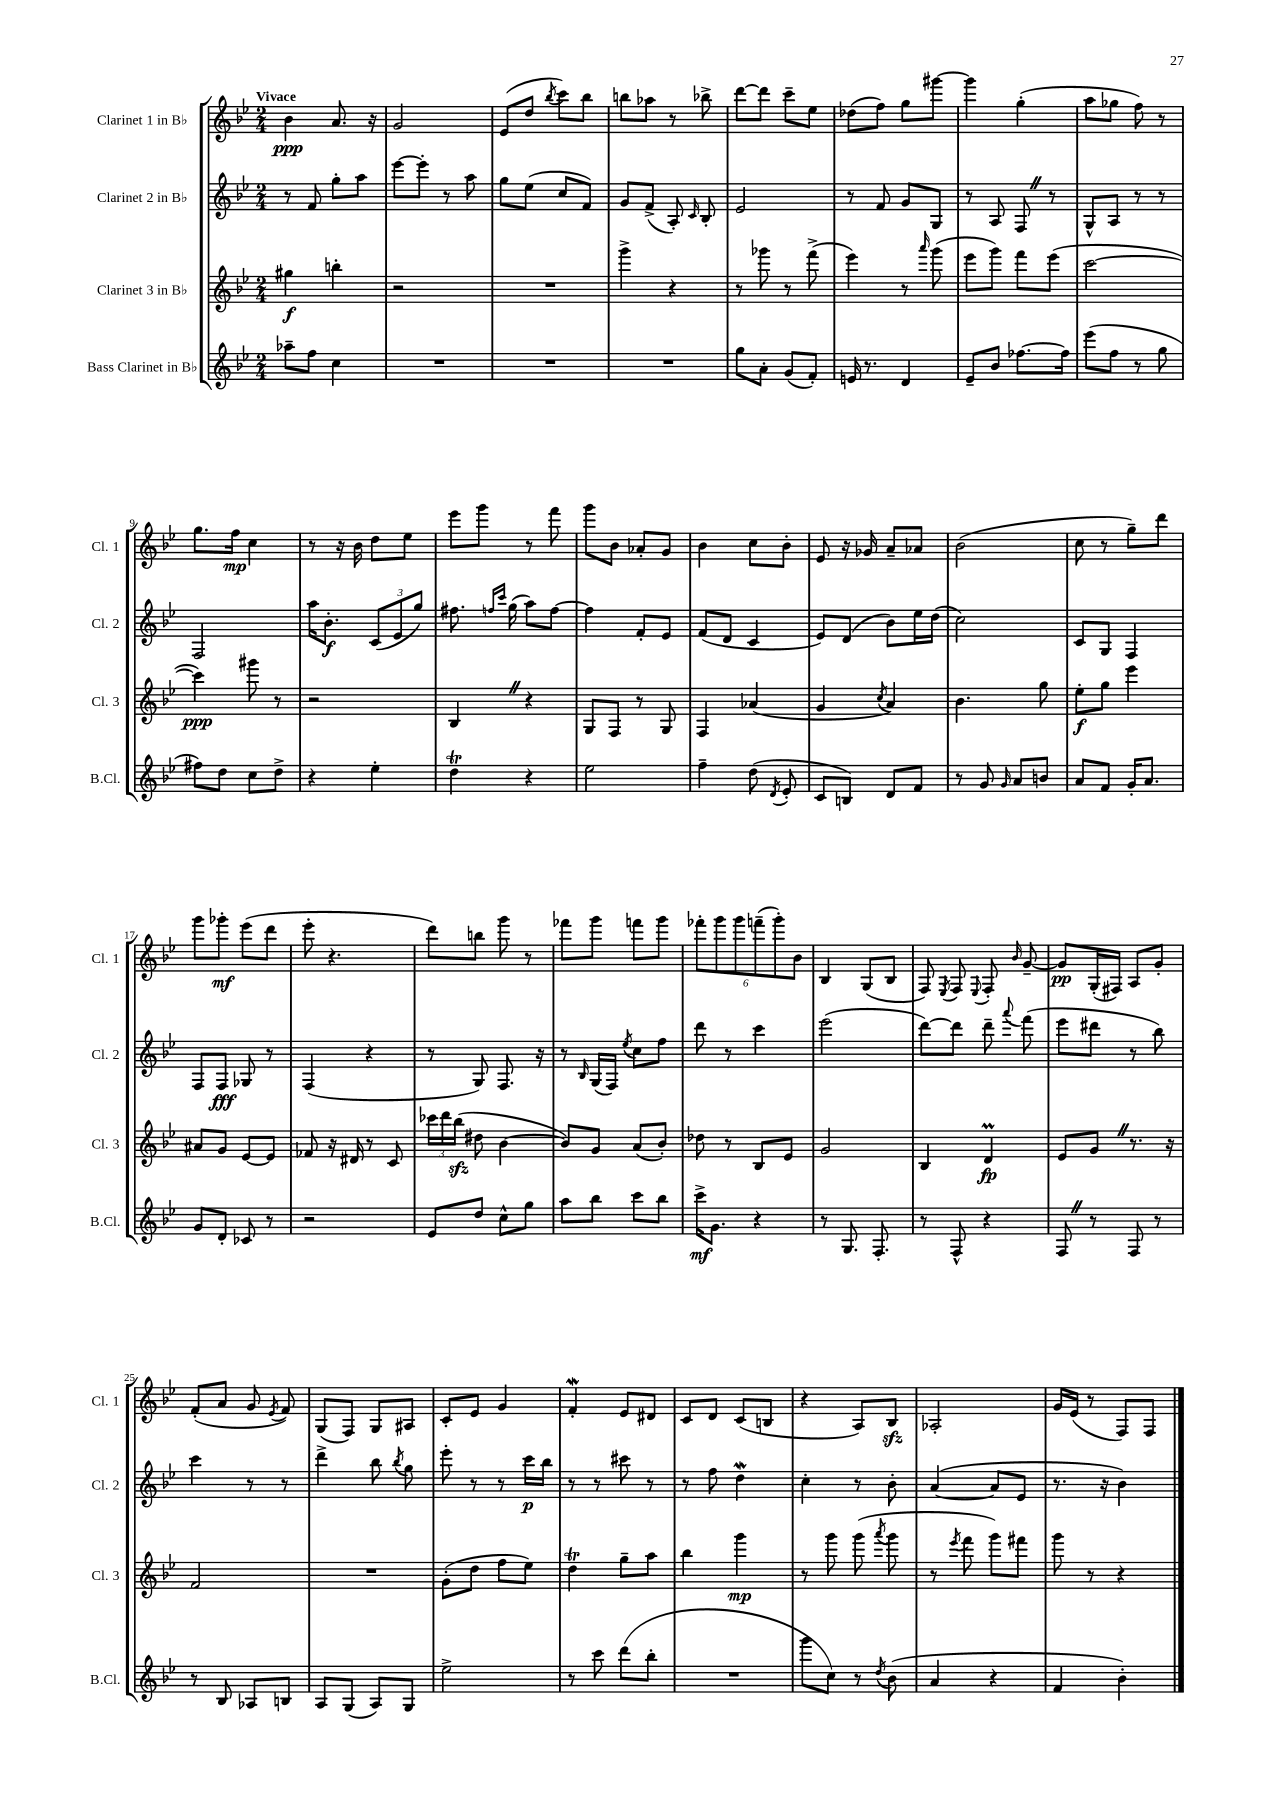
<<
\new StaffGroup <<
\new Staff = "s0" \with { instrumentName = "Clarinet 1 in Bb" shortInstrumentName = "Cl. 1" } {
    \clef treble \key bes \major \numericTimeSignature \time 2/4 \tempo "Vivace"
    \autoBeamOff bes'4\ppp a'8. r16 |
    g'2 |
    ees'8[( d''8] \acciaccatura { bes''8 } c'''8[) bes''8] |
    b''8[ aes''8] r8 bes''8-> |
    d'''8[~ d'''8] c'''8[-- ees''8] |
    des''8[( f''8]) g''8[ gis'''8]~ |
    gis'''4 g''4-.( |
    a''8[ ges''8] f''8) r8 |
    g''8.[ f''16]\mp c''4 |
    r8 r16 bes'16 d''8[ ees''8] |
    ees'''8[ g'''8] r8 f'''8 |
    g'''8[ bes'8] aes'8[-. g'8] |
    bes'4 c''8[ bes'8]-. |
    ees'8 r16 ges'16 a'8[-- aes'8] |
    bes'2( |
    c''8 r8 g''8[--) d'''8] |
    g'''8[ ges'''8]-.\mf ees'''8[( d'''8] |
    ees'''8-. r4. |
    d'''8[) b''8] g'''8 r8 |
    fes'''8[ g'''8] f'''8[ g'''8] |
    \tuplet 6/4 { fes'''8[-. g'''8 g'''8 f'''8--( g'''8-.) bes'8] } |
    bes4 g8[( bes8] |
    f8) \acciaccatura { ees8 } f8 \appoggiatura { ees8 } f8-. \grace { bes'16 } g'8~-- |
    g'8[\pp g16-.( fis16]) a8[ g'8]-. |
    f'8[-.( a'8] g'8 \acciaccatura { ees'8 } f'8) |
    g8[( f8]) g8[ ais8] |
    c'8[-. ees'8] g'4 |
    f'4-.\mordent ees'8[ dis'8] |
    c'8[ d'8] c'8[( b8] |
    r4 a8[) bes8]\sfz |
    aes2-. |
    g'16[ ees'16]( r8 f8[) f8] \bar "|." |
}
\new Staff = "s1" \with { instrumentName = "Clarinet 2 in Bb" shortInstrumentName = "Cl. 2" } {
    \clef treble \key bes \major \numericTimeSignature \time 2/4
    \autoBeamOff r8 f'8 g''8[-. a''8] |
    ees'''8[~ ees'''8]-. r8 a''8 |
    g''8[ ees''8]( c''8[ f'8]) |
    g'8[ f'8]->( a8-.) \grace { c'16 } bes8-. |
    ees'2 |
    r8 f'8 g'8[ g8] |
    r8 a8 f8 \once \override BreathingSign.text = \markup { \musicglyph "scripts.caesura.straight" } \breathe r8 |
    g8[-^ a8] r8 r8 |
    f2 |
    a''16[ bes'8.]-.\f \tuplet 3/2 { c'8[( ees'8 g''8]) } |
    fis''8. \grace { f''16[ c'''16] } g''16( a''8[) f''8]~ |
    f''4 f'8[-. ees'8] |
    f'8[( d'8] c'4 |
    ees'8[) d'8]( bes'8[) ees''16 d''16]( |
    c''2) |
    c'8[ g8] f4 |
    f8[ f8]\fff ges8 r8 |
    f4( r4 |
    r8 g8) f8. r16 |
    r8 \grace { bes16 } g16[( f16]) \acciaccatura { ees''8 } c''8[ f''8] |
    d'''8 r8 c'''4 |
    ees'''2( |
    d'''8[~) d'''8] d'''8-- \appoggiatura { a'''8 } f'''8( |
    ees'''8[ dis'''8] r8 bes''8) |
    c'''4 r8 r8 |
    d'''4-> bes''8 \acciaccatura { bes''8 } g''8 |
    ees'''8-. r8 r8 c'''16[\p bes''16] |
    r8 r8 cis'''8 r8 |
    r8 f''8 d''4\mordent |
    c''4-. r8 bes'8-. |
    a'4~( a'8[ ees'8] |
    r8. r16 bes'4) \bar "|." |
}
\new Staff = "s2" \with { instrumentName = "Clarinet 3 in Bb" shortInstrumentName = "Cl. 3" } {
    \clef treble \key bes \major \numericTimeSignature \time 2/4
    \autoBeamOff gis''4\f b''4-. |
    r2 |
    R2 |
    g'''4-> r4 |
    r8 ges'''8 r8 f'''8->( |
    ees'''4) r8 \grace { a'''16 } g'''8( |
    ees'''8[ g'''8]) f'''8[ ees'''8]( |
    c'''2~ |
    c'''4\ppp) gis'''8 r8 |
    r2 |
    bes4 \once \override BreathingSign.text = \markup { \musicglyph "scripts.caesura.straight" } \breathe r4 |
    g8[ f8] r8 g8 |
    f4 aes'4( |
    g'4 \acciaccatura { c''8 } a'4) |
    bes'4. g''8 |
    ees''8[-.\f g''8] ees'''4 |
    ais'8[ g'8] ees'8[~ ees'8] |
    fes'8 r16 dis'16 r8 c'8 |
    \tuplet 3/2 { ces'''16[ d'''16 bes''16]\sfz( } dis''8 bes'4~ |
    bes'8[) g'8] a'8[( bes'8]-.) |
    des''8 r8 bes8[ ees'8] |
    g'2 |
    bes4 d'4\prall\fp |
    ees'8[ g'8] \once \override BreathingSign.text = \markup { \musicglyph "scripts.caesura.straight" } \breathe r8. r16 |
    f'2 |
    R2 |
    g'8[-.( d''8] f''8[ ees''8]) |
    d''4\trill g''8[-- a''8] |
    bes''4 g'''4\mp |
    r8 g'''8 g'''8( \acciaccatura { a'''8 } g'''8 |
    r8 \acciaccatura { ees'''8 } f'''8 g'''8[) fis'''8] |
    g'''8 r8 r4 \bar "|." |
}
\new Staff = "s3" \with { instrumentName = "Bass Clarinet in Bb" shortInstrumentName = "B.Cl." } {
    \clef treble \key bes \major \numericTimeSignature \time 2/4
    \autoBeamOff aes''8[-- f''8] c''4 |
    R2 |
    R2 |
    R2 |
    g''8[ a'8]-. g'8[( f'8]-.) |
    e'16 r8. d'4 |
    ees'8[-- bes'8] fes''8.[~ fes''16] |
    ees'''8[( f''8] r8 g''8 |
    fis''8[) d''8] c''8[ d''8]-> |
    r4 ees''4-. |
    d''4\trill r4 |
    ees''2 |
    f''4-- d''8( \acciaccatura { d'8 } ees'8-. |
    c'8[ b8]) d'8[ f'8] |
    r8 g'8 \grace { g'16 } a'8[ b'8] |
    a'8[ f'8] g'16[-. a'8.] |
    g'8[ d'8]-. ces'8 r8 |
    r2 |
    ees'8[ d''8] c''8[-^ g''8] |
    a''8[ bes''8] c'''8[ bes''8] |
    c'''16[->\mf g'8.] r4 |
    r8 g8. f8.-. |
    r8 f8-^ r4 |
    f8 \once \override BreathingSign.text = \markup { \musicglyph "scripts.caesura.straight" } \breathe r8 f8 r8 |
    r8 bes8 aes8[ b8] |
    a8[ g8]( a8[) g8] |
    ees''2-> |
    r8 c'''8 d'''8[( bes''8]-. |
    R2 |
    g'''8[ c''8]) r8 \acciaccatura { d''8 } bes'8( |
    a'4 r4 |
    f'4 bes'4-.) \bar "|." |
}
>>
>>
